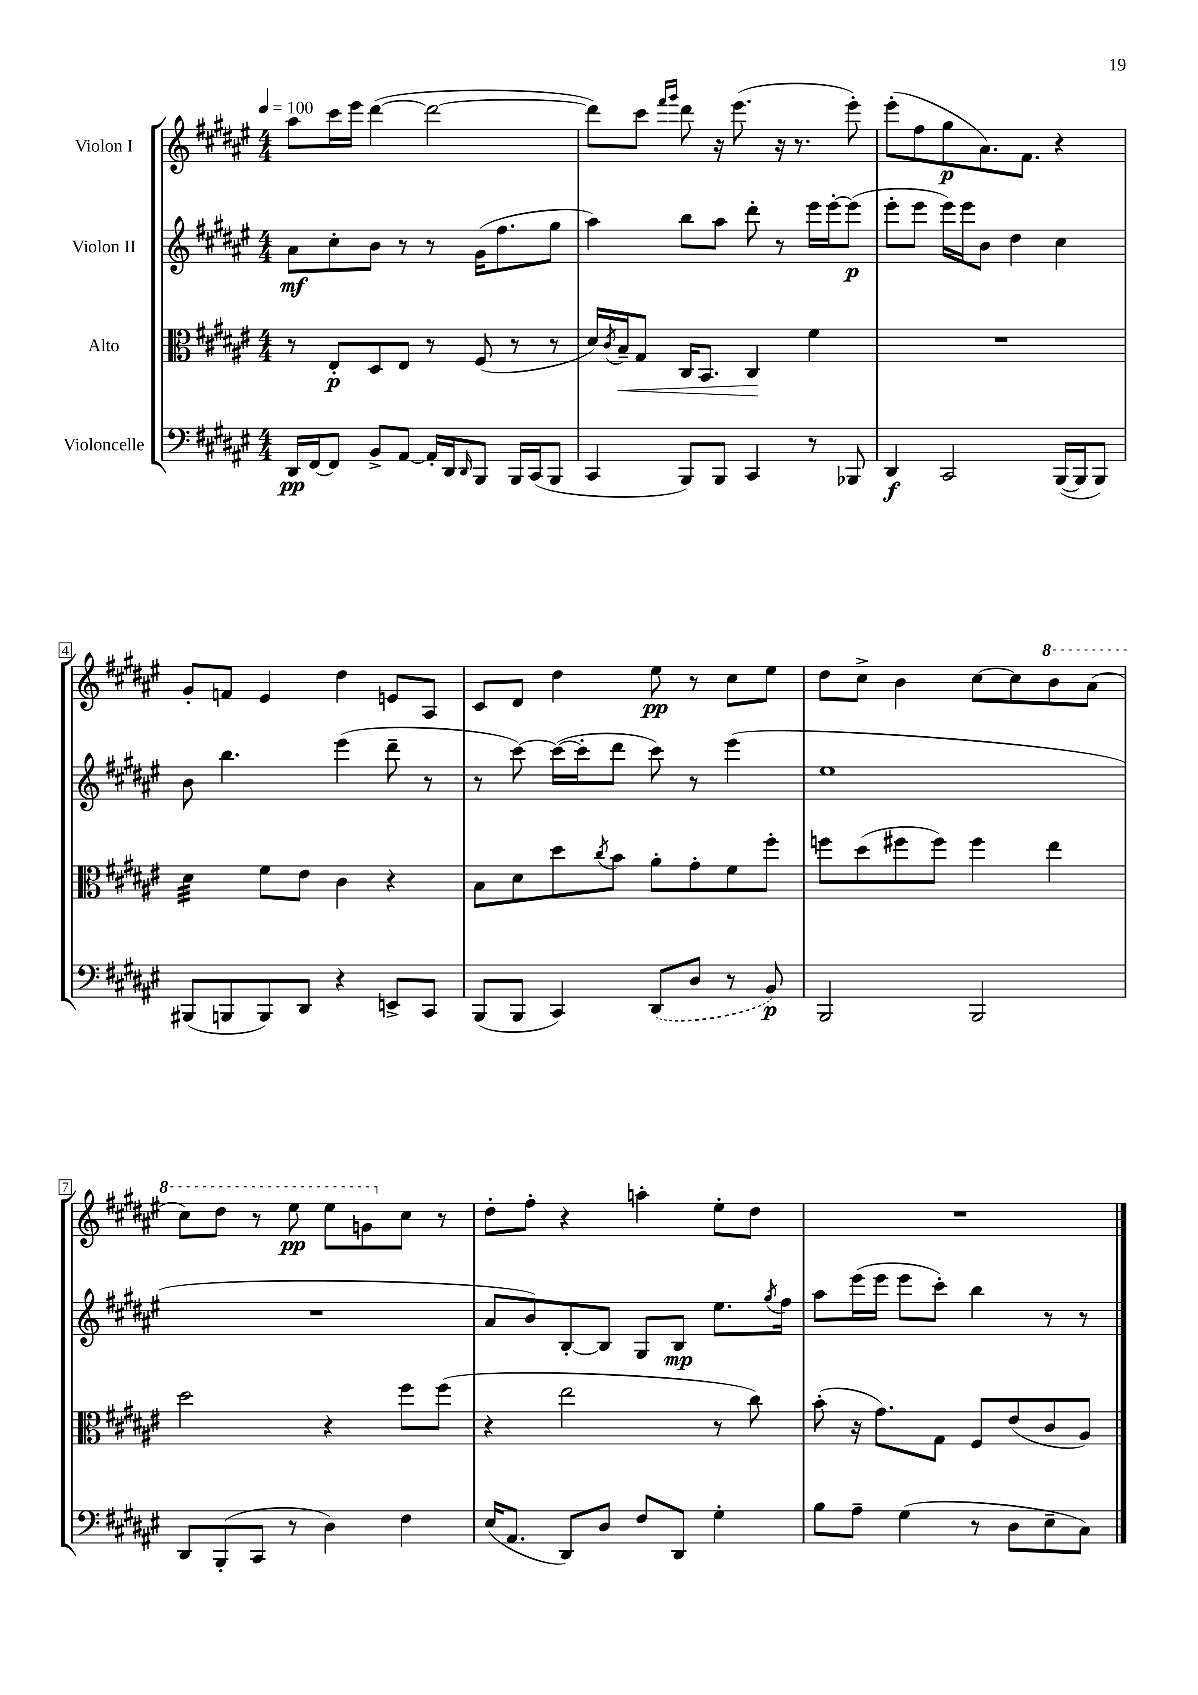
<<
\new StaffGroup <<
\new Staff = "s0" \with { instrumentName = "Violon I" } {
    \clef treble \key fis \major \numericTimeSignature \time 4/4 \tempo 4 = 100
    ais''8 cis'''16 eis'''16 dis'''4~( dis'''2~ |
    dis'''8) cis'''8 \grace { fis'''16 gis'''16 } dis'''8 r16 eis'''8.( r16 r8. eis'''8-.) |
    eis'''8-.( fis''8 gis''8\p ais'8.) fis'8. r4 |
    gis'8-. f'8 eis'4 dis''4 e'8 ais8 |
    cis'8 dis'8 dis''4 eis''8\pp r8 cis''8 eis''8 |
    dis''8 cis''8-> b'4 cis''8~ cis''8 \ottava #1 b''8 ais''8( |
    cis'''8) dis'''8 r8 eis'''8\pp eis'''8 g''8 \ottava #0 cis''8 r8 |
    dis''8-. fis''8-. r4 a''4-. eis''8-. dis''8 |
    R1 \bar "|." |
}
\new Staff = "s1" \with { instrumentName = "Violon II" } {
    \clef treble \key fis \major \numericTimeSignature \time 4/4
    ais'8\mf cis''8-. b'8 r8 r8 gis'16( fis''8. gis''8 |
    ais''4) b''8 ais''8 dis'''8-. r8 eis'''16 eis'''16~-. eis'''8\p( |
    eis'''8-. eis'''8 eis'''16) eis'''16 b'8 dis''4 cis''4 |
    b'8 b''4. eis'''4( dis'''8-- r8 |
    r8 cis'''8~) cis'''16~( cis'''16-. dis'''8 cis'''8) r8 eis'''4( |
    eis''1 |
    R1 |
    ais'8 b'8) b8~-. b8 gis8 b8\mp eis''8. \acciaccatura { gis''8 } fis''16 |
    ais''8 eis'''16( eis'''16 eis'''8 cis'''8-.) b''4 r8 r8 \bar "|." |
}
\new Staff = "s2" \with { instrumentName = "Alto" } {
    \clef alto \key fis \major \numericTimeSignature \time 4/4
    r8 eis8-.\p dis8 eis8 r8 fis8( r8 r8 |
    dis'16) \acciaccatura { cis'8 } b16--\< gis8 cis16 b,8. cis4\! fis'4 |
    R1 |
    dis'4:32 fis'8 eis'8 cis'4 r4 |
    b8 dis'8 dis''8 \acciaccatura { cis''8 } b'8 ais'8-. gis'8-. fis'8 fis''8-. |
    f''8 dis''8( fis''8 fis''8) fis''4 eis''4 |
    dis''2 r4 fis''8 fis''8( |
    r4 eis''2 r8 cis''8) |
    b'8-.( r16 gis'8.) gis8 fis8 eis'8( cis'8 ais8) \bar "|." |
}
\new Staff = "s3" \with { instrumentName = "Violoncelle" } {
    \clef bass \key fis \major \numericTimeSignature \time 4/4
    dis,16\pp fis,16~ fis,8 b,8-> ais,8~ ais,16-. dis,16 \grace { dis,16 } b,,8 b,,16 cis,16( b,,8 |
    cis,4 b,,8) b,,8 cis,4 r8 bes,,8 |
    dis,4\f cis,2 b,,16~( b,,16 b,,8) |
    bis,,8( b,,8 b,,8) dis,8 r4 e,8-> cis,8 |
    b,,8( b,,8 cis,4) \once \slurDashed dis,8( dis8 r8 b,8\p) |
    b,,2 b,,2 |
    dis,8 b,,8-.( cis,8 r8 dis4) fis4 |
    eis16( ais,8. dis,8) dis8 fis8 dis,8 gis4-. |
    b8 ais8-- gis4( r8 dis8 eis8-- cis8) \bar "|." |
}
>>
>>
\layout { \context { \Score \override BarNumber.stencil = #(make-stencil-boxer 0.1 0.3 ly:text-interface::print) } }
